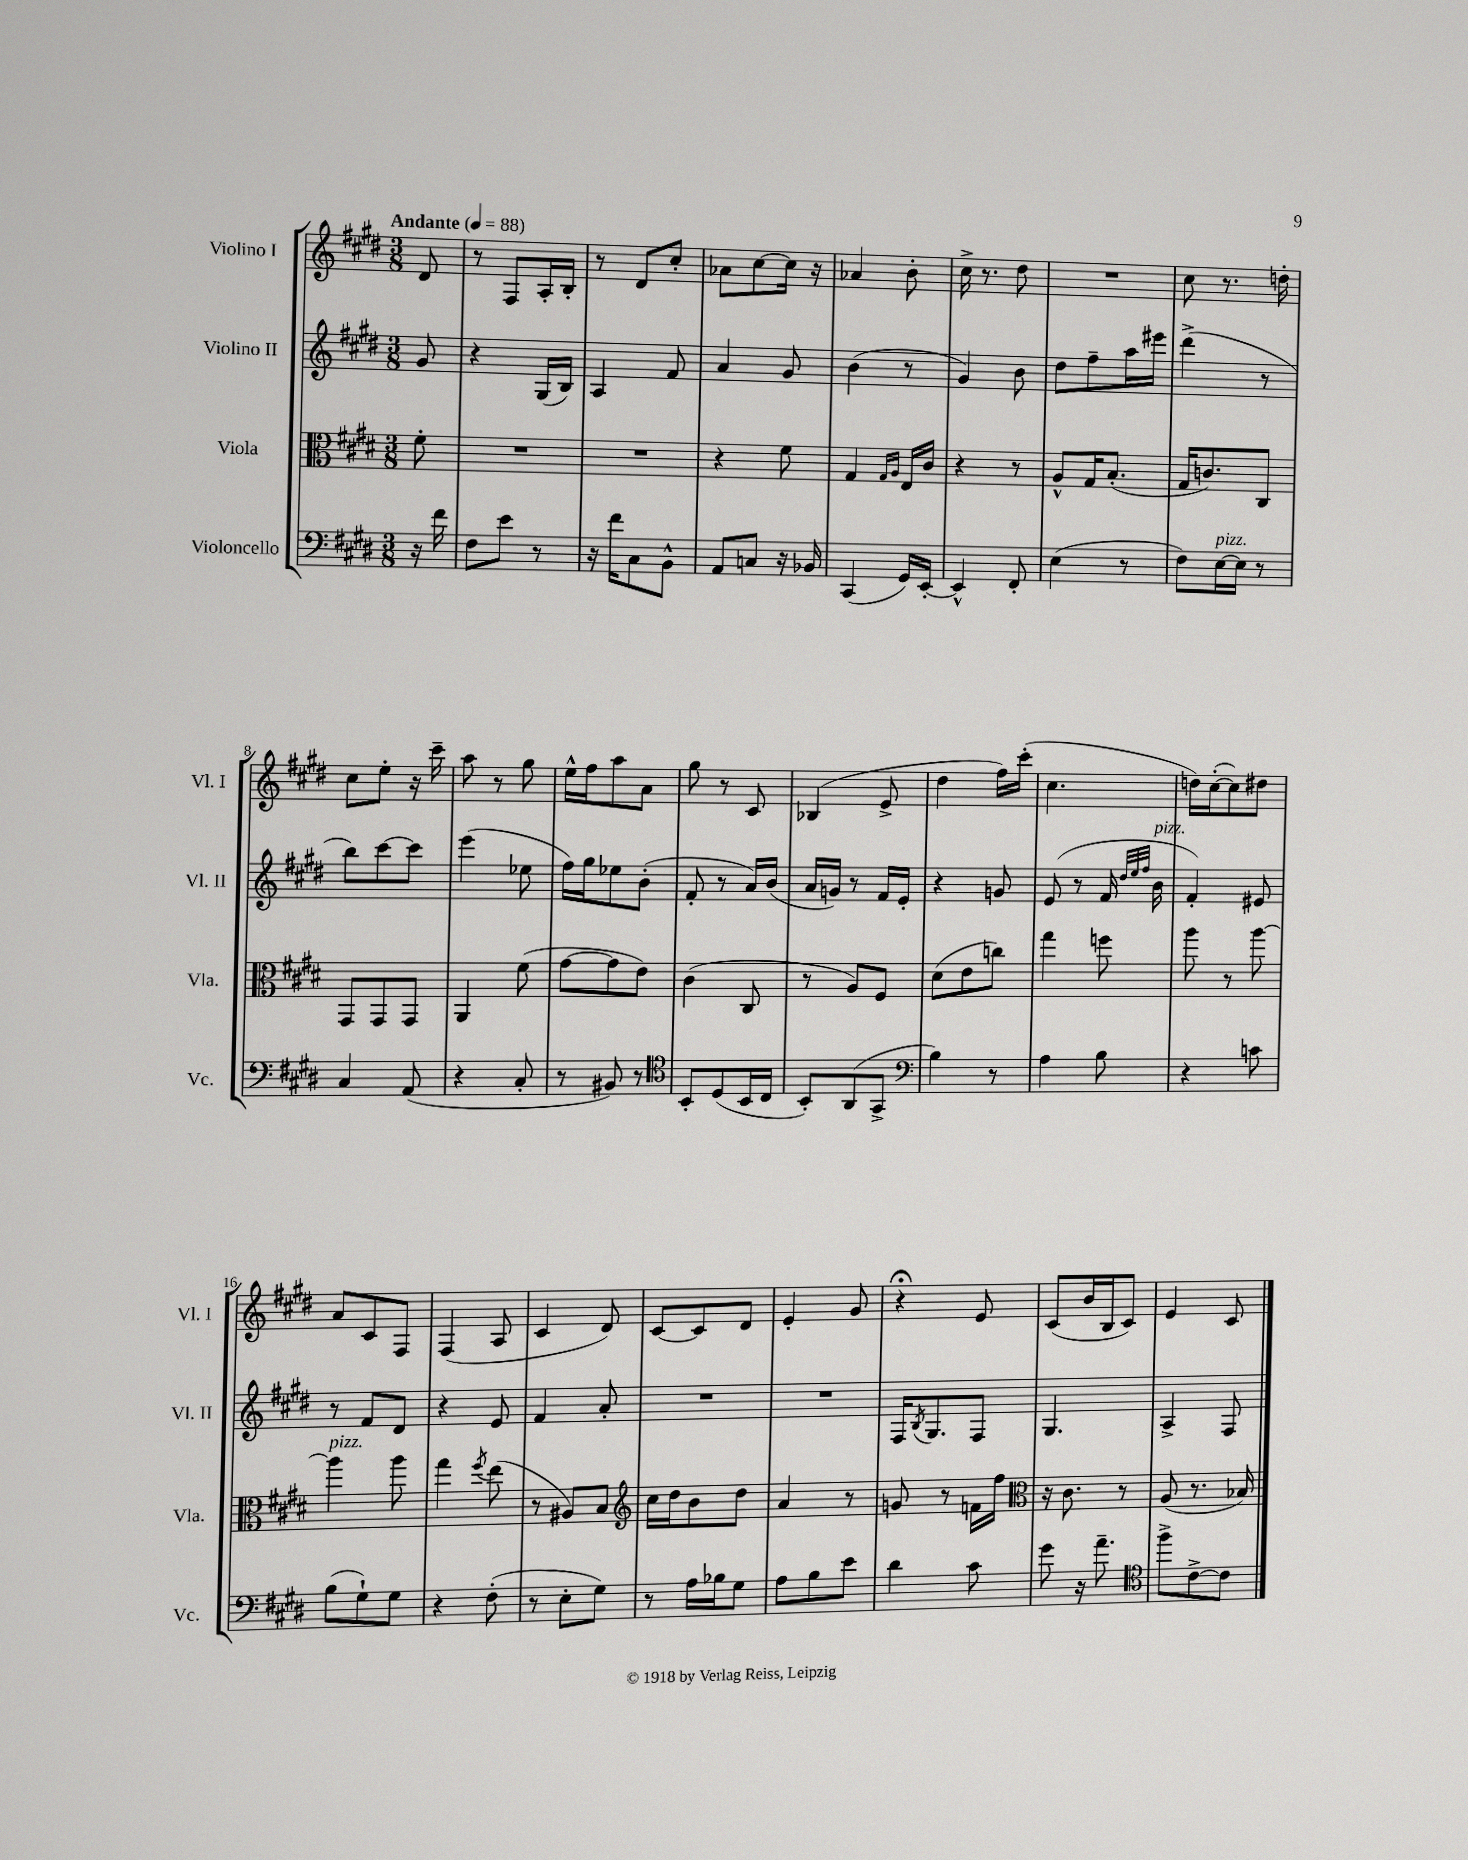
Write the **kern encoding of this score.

**kern	**kern	**kern	**kern
*part4	*part3	*part2	*part1
*staff4	*staff3	*staff2	*staff1
*I"Violoncello	*I"Viola	*I"Violino II	*I"Violino I
*I'Vc.	*I'Vla.	*I'Vl. II	*I'Vl. I
*clefF4	*clefC3	*clefG2	*clefG2
*k[f#c#g#d#]	*k[f#c#g#d#]	*k[f#c#g#d#]	*k[f#c#g#d#]
*M3/8	*M3/8	*M3/8	*M3/8
*MM88	*MM88	*MM88	*MM88
=	=	=	=
!	!	!	!LO:TX:a:B:t=Andante
16r	8f#'\	8g#/	8d#/
16f#\	.	.	.
=1	=1	=1	=1
8F#\L	4.r	4r	8r
8e\J	.	.	8F#/L
8r	.	(16G#/LL	16A'/L
.	.	16B/JJ)	16B'/JJ
=2	=2	=2	=2
16r	4.r	4A/	8r
16f#\KL	.	.	.
8C#\	.	.	8d#/L
8BB^^\J	.	8f#/	8cc#'/J
=3	=3	=3	=3
8AA/L	4r	4a/	8a-X\L
8Cn/J	.	.	[8cc#\
16r	8f#\	8g#/	16cc#\Jk]
16BB-X/	.	.	16r
=4	=4	=4	=4
(4CC#/	4G#/	(4b\	4a-X/
.	16qqG#/LL	.	.
.	16qqA/JJ	.	.
16GG#/LL)	16E/LL	8r	8b'\
[16EE'/JJ	16c#/JJ	.	.
=5	=5	=5	=5
4EE^^/]	4r	4g#/)	16cc#^\
.	.	.	8.r
8FF#'/	8r	8b\	8dd#\
=6	=6	=6	=6
(4E\	8A^^/L	8dd#\L	4.r
.	16G#/K	8ff#~\	.
.	(8.B'/J	.	.
8r	.	16aa\L	.
.	.	16eee#X\JJ	.
=7	=7	=7	=7
8F#\L)	16G#/KL	(4ddd#^\	8cc#\
.	8.cn/)	.	.
!LO:TX:a:i:t=pizz.	!	!	!
[16E\L	.	.	8.r
16E\JJ]	.	.	.
8r	8C#/J	8r	.
.	.	.	16ddn'\
!!LO:LB:g=z
=8	=8	=8	=8
4C#/	8GG#/L	8bb\L)	8cc#\L
.	8GG#/	[8ccc#\	8ee'\J
(8AA/	8GG#/J	8ccc#\J]	16r
.	.	.	16ccc#~\
=9	=9	=9	=9
4r	4AA/	(4eee\	8aa\
.	.	.	8r
8C#'/	(8f#\	8ee-X\	8gg#\
=10	=10	=10	=10
8r	[8g#\L	16ff#\LL)	16ee^^\LL
.	.	16gg#\J	16ff#\J
8BB#X/)	8g#\]	8ee-X\	8aa\
8r	8e\J)	(8b'\J	8a\J
=11	=11	=11	=11
*clefC4	*	*	*
8BB'/L	(4c#\	8f#'/	8gg#\
(8D#/	.	8r	8r
16BB/L	8C#/	16a/LL)	8c#/
16C#/JJ	.	(16b/JJ	.
=12	=12	=12	=12
8BB'/L)	8r	16a/LL	(4B-X/
.	.	16gn/JJ)	.
(8AA/	8A/L)	8r	.
8GG#^/J	8F#/J	16f#/LL	8e^/
.	.	16e'/JJ	.
=13	=13	=13	=13
*clefF4	*	*	*
4B\)	(8d#\L	4r	4dd#\
.	8e\	.	.
8r	8ccn\J)	8gn/	16ff#\LL)
.	.	.	(16ccc#'\JJ
=14	=14	=14	=14
4A\	4gg#\	(8e/	4.cc#\
.	.	8r	.
8B\	8ffn\	16f#/	.
.	.	32qqdd#/LLL	.
.	.	32qqee/	.
.	.	32qqff#/JJJ	.
!	!	!LO:TX:a:i:t=pizz.	!
.	.	16b\	.
=15	=15	=15	=15
4r	8aa\	4f#'/)	16ddn\LL)
.	.	.	([16cc#'\J
.	8r	.	8cc#\])
8cn\	[8aa\	8e#X/	8dd#X\J
!!LO:LB:g=z
=16	=16	=16	=16
!	!LO:TX:a:i:t=pizz.	!	!
(8B\L	4aa\]	8r	8a/L
8G#`\)	.	8f#/L	8c#/
8G#\J	8aa\	8d#/J	8F#/J
=17	=17	=17	=17
4r	4gg#\	4r	(4F#/
.	8qff#/	.	.
(8F#'\	(8ee\	8e/	8A/
=18	=18	=18	=18
8r	8r	4f#/	4c#/
8E'\L	8A#X/L)	.	.
8G#\J)	8B/J	8a'/	8d#/)
=19	=19	=19	=19
*	*clefG2	*	*
8r	16cc#\LL	4.r	[8c#/L
.	16dd#\J	.	.
16A\LL	8b\	.	8c#/]
16B-X\J	.	.	.
8G#\J	8dd#\J	.	8d#/J
=20	=20	=20	=20
8A\L	4a/	4.r	4e'/
8B\	.	.	.
8e\J	8r	.	8g#/
=21	=21	=21	=21
4d#\	8gn/	16F#/KL	4r;<
.	.	8qB/	.
.	.	8.G#/	.
.	8r	.	.
8c#\	16fn\LL	8F#/J	8e/
.	16ff#\JJ	.	.
=22	=22	=22	=22
*	*clefC3	*	*
8g#\	16r	4.G#/	(8c#/L
.	8.c#\	.	.
16r	.	.	16b/L
8.a~\	.	.	16B/J
.	8r	.	8c#/J)
=23	=23	=23	=23
*clefC4	*	*	*
8ff#^\L	(8A/	4A^/	4e/
[8c#^\	8.r	.	.
8c#\J]	.	8F#/	8c#/
.	16B-X/)	.	.
==	==	==	==
*-	*-	*-	*-
